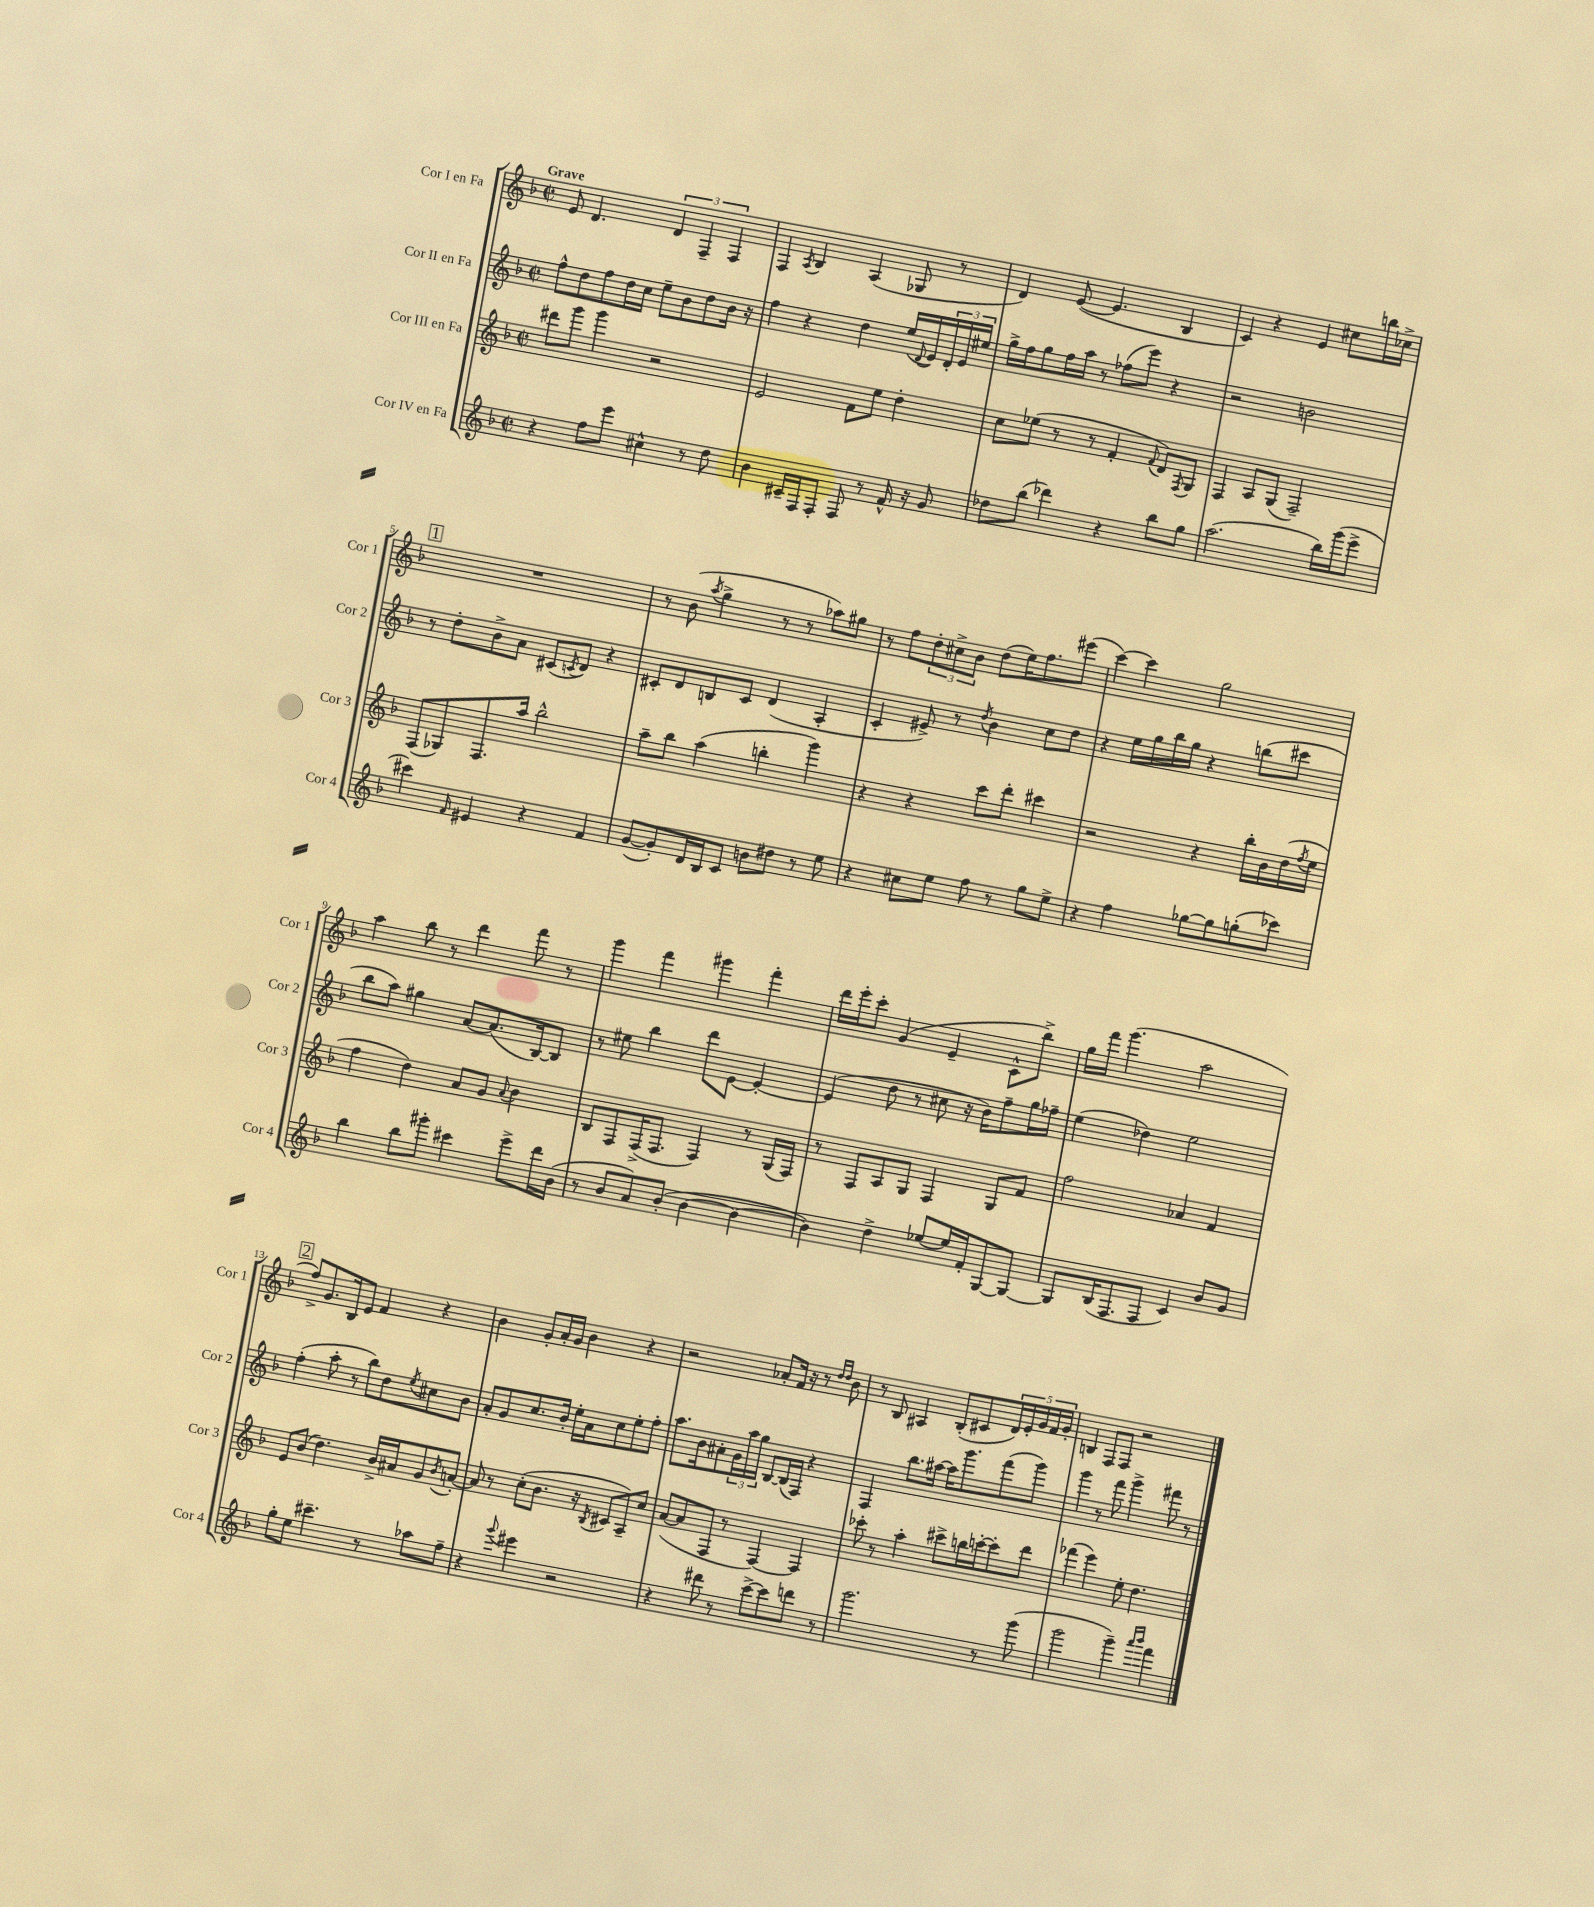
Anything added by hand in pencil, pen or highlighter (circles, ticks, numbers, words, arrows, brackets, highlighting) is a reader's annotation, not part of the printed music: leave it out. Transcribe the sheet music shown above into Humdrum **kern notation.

**kern	**kern	**kern	**kern
*part4	*part3	*part2	*part1
*staff4	*staff3	*staff2	*staff1
*I"Cor IV en Fa	*I"Cor III en Fa	*I"Cor II en Fa	*I"Cor I en Fa
*I'Cor 4	*I'Cor 3	*I'Cor 2	*I'Cor 1
*clefG2	*clefG2	*clefG2	*clefG2
*k[b-]	*k[b-]	*k[b-]	*k[b-]
*M2/2	*M2/2	*M2/2	*M2/2
*met(c|)	*met(c|)	*met(c|)	*met(c|)
=1	=1	=1	=1
!	!	!	!LO:TX:a:B:t=Grave
4r	8ddd#X\L	8ff^^\L	8e/
.	8ggg\J	8dd\	4.d/
8ff\L	4ggg\	8ff\	.
8eee\J	.	16dd\L	.
.	.	16cc\JJ	.
4cc#X^^\	2r	8ee~\L	6d/
.	.	8b-\	.
.	.	.	6F~/
8r	.	8dd\	.
.	.	.	6F/
8dd\	.	16b-\Jk	.
.	.	16r	.
=2	=2	=2	=2
4b-\	2e/	4ff\	4F/
.	.	.	8qA/
16c#X~/LL	.	4r	4B-/
16F/J	.	.	.
8F'/J	.	.	.
8F/	8f\L	4dd\	(4A/
8r	8ee\J	.	.
16f^^/	4dd'\	(16ee/LL	8G-X/
.	.	8qqd/	.
16r	.	16e/)	.
8g/	.	24d'/	8r
.	.	24e/	.
.	.	24ee#X/JJ	.
=3	=3	=3	=3
8dd-X\L	8cc\L	16gg^\LL	4d/)
.	.	16ff\J	.
(8bb-\J	(8ee-X\J	8gg\	.
4ddd-X\)	8r	16ff\L	([8e/
.	.	16aa\JJ	.
.	8r	8r	4.e/]
4r	4f'/	(8ff-X\L	.
.	.	8eee\J)	.
.	8qqf/	.	.
8bb-\L	8d/L)	4r	4B-/
.	8qF/	.	.
8gg\J	8G/J	.	.
=4	=4	=4	=4
(2.aa\	4F/	2r	4c/)
.	8A/L	.	4r
.	(8G/J	.	.
.	2F~/)	2bn\	4e/
16bb-\LL)	.	.	8cc#X\L
(16ggg\J	.	.	.
8eee^\J	.	.	16bbn\L
.	.	.	16cc-X^\JJ
!!LO:LB:g=z
!!LO:REH:place=s1:t=1
=5	=5	=5	=5
4ccc#X\)	(8F/L	8r	1r
.	8G-X/)	8dd'\L	.
16qqf/	.	.	.
4e#X/	8.F/	8b-^\	.
.	.	8a\J	.
.	16aa/Jk	.	.
4r	2bb-^^\	(8c#X/L	.
.	.	8qcn/	.
.	.	8d/J)	.
4f/	.	4r	.
=6	=6	=6	=6
([8g/L	8aa~\L	8c#X'/L	8r
8g'/])	8bb-\J	8d/	(8b-\
.	.	.	8qaa/
16d/L	(4aa\	8Bn/	4gg^\
16B-/J	.	.	.
8c/J	.	8c#/J	.
8bn\L	4bbn'\	(4d/	8r
8dd#X\J	.	.	8r
8r	4ggg\)	4A'/	8aa-X\L)
8ee\	.	.	8gg#X\J
=7	=7	=7	=7
4r	4r	4c'/	8r
.	.	.	8ff\L
8cc#X\L	4r	8e#X^/)	12dd'\
.	.	.	12cc#X^\
8ee\J	.	8r	.
.	.	.	12b-\J
.	.	8qdd/	.
8ff\	8ccc\L	4b-\	(8dd\L
8r	8ddd'\J	.	16ee\K)
.	.	.	8.ff\
8gg\L	4ccc#X\	8cc\L	.
8ee^\J	.	8dd\J	(8eee#X\J
=8	=8	=8	=8
4r	2r	4r	[4ccc\)
4ff\	.	16ee\LL	4ccc\]
.	.	16gg\	.
.	.	16bb-\	.
.	.	16gg\JJ	.
[8gg-X\L	4r	4r	2gg\
8gg-\]	.	.	.
(8ggn'\	16bb-'\LL	(8bbn\L	.
.	16b-\	.	.
8ccc-X\J)	(16dd\	8ccc#X\J	.
.	8qff/	.	.
.	16ee\JJ	.	.
!!LO:LB:g=z
=9	=9	=9	=9
4bb-\	4ff\	8bb-\L	4aa\
.	.	8aa\J)	.
8bb-\L	4dd\)	4gg#X\	8bb-\
8ggg#X'\J	.	.	8r
4ccc#X\	8a/L	[8a/L	4ddd\
.	8g/J	(8.a/]	.
.	8qqa/	.	.
8eee^\L	4b-\	.	8fff\
.	.	[16B-/k)	.
16ddd\L	.	8B-/J]	8r
(16b-\JJ	.	.	.
=10	=10	=10	=10
8r	8B-/L	8r	4ggg\
8b-/L	8F/	8ee#X\	.
8a/)	(16F^/K	4bb-\	4fff\
.	8.F/J	.	.
(8b-'/J	.	.	.
[4b-\	4F/)	8ddd\L	4ggg#X\
.	.	[8e\J	.
4b-\_	8r	4e'/_	4fff'\
.	(16G/LL	.	.
.	16F/JJ)	.	.
=11	=11	=11	=11
4b-\])	8r	(4e/]	16ddd\LL
.	.	.	16eee'\J
.	8F/L	.	8ccc'\J
4dd^\	8A/	8dd\	(4g/
.	8G/J	8r	.
[8ee-X/L	4F/	8cc#X\	4e~/
16ee-/L]	.	16r	.
16f'/J	.	16b-\KL)	.
[8G/	8G/L	8ff~\	8c^^\L
8G/J_	8f/J	16gg\L	8bb-^\J)
.	.	16ff-X~\JJ	.
=12	=12	=12	=12
8G/L]	2ff\	(4ee\	16gg\LL
.	.	.	16fff\JJ
(16B-/K	.	.	(4.ggg\
8.F/	.	.	.
.	.	4dd-X\)	.
8F/J	.	.	.
4c/)	4a-X/	2ee\	2aa\
8b-/L	4f/	.	.
8g/J	.	.	.
!!LO:LB:g=z
!!LO:REH:place=s1:t=2
=13	=13	=13	=13
8gg'\L	8e/L	(4ff'\	8ff^/L)
8ee\J	(8b-/J	.	8.g/
4.ccc#X~\	4.dd\)	8aa'\	.
.	.	.	16B-/k
.	.	8r	8e/J
.	.	8bb-\L)	4f/
8r	16b-^/LL	8dd\	.
.	16a#X/J	.	.
.	.	8qee/	.
8aa-X\L	8g/	8cc#X\	4r
.	8qb-/	.	.
8ff~\J	[8an'/J	8b-\J	.
=14	=14	=14	=14
4r	8a/]	8a'/L	4b-\
.	8r	8g/	.
8qqggg/	.	.	.
4eee#X\	(8cc'\L	8.cc/	8g'/L
.	8.b-\J	.	16a'/L
.	.	16b-'/Jk	16g/JJ
2r	.	16ee'\LL	4b-\
.	16r	16a\J	.
.	8qB-/	.	.
.	8c#X/L	8cc\	.
.	8A~/)	8ee'\	4r
.	8cc/J	8ff'\J	.
=15	=15	=15	=15
4r	([8a/L	8.aa\L	2r
.	8a/]	.	.
.	.	16b-\k	.
8ddd#X\	8F/J	8a#X'\	.
8r	8r	24g\L	.
.	.	24aa\	.
.	.	24gg\JJ	.
[8ccc^\L	[4F/)	[8B-/L	8a-X'/L
8ccc\]	.	(16B-/L]	16f/Jk
.	.	16F/JJ)	16r
8dddn\J	4F/]	4r	8r
.	.	.	16qqdd/LL
.	.	.	16qqdd/JJ
8r	.	.	8b-\
=16	=16	=16	=16
2.ggg\	8ccc-X'\	4F/	8r
.	8r	.	8B-/
.	4aa'\	8.bb-\L	4A#X/
.	.	[16aa#X\Jk	.
.	8ccc#X^\L	16aa#\KL]	(8B-'/L
.	.	8.ggg\	.
.	16bbn\L	.	8c#X/
.	[16cccn'\J	.	.
8r	8ccc'\]	(8fff\	20d/L)
.	.	.	20e'/
.	.	.	20g/
(8ggg\	8ddd\J	8ggg\J)	.
.	.	.	20f/
.	.	.	20g'/JJ
=17	=17	=17	=17
2ggg\	(4fff-X\	4ggg\	4Bn/
.	4eee\)	8r	8F/L
.	.	8fff\	8F/J
4ggg~\)	8ee'\	4ggg^\	2r
.	4.dd\	.	.
16qqaaa/LL	.	.	.
16qqbbb-/JJ	.	.	.
4fff\	.	8fff#X\	.
.	.	8r	.
==	==	==	==
*-	*-	*-	*-
